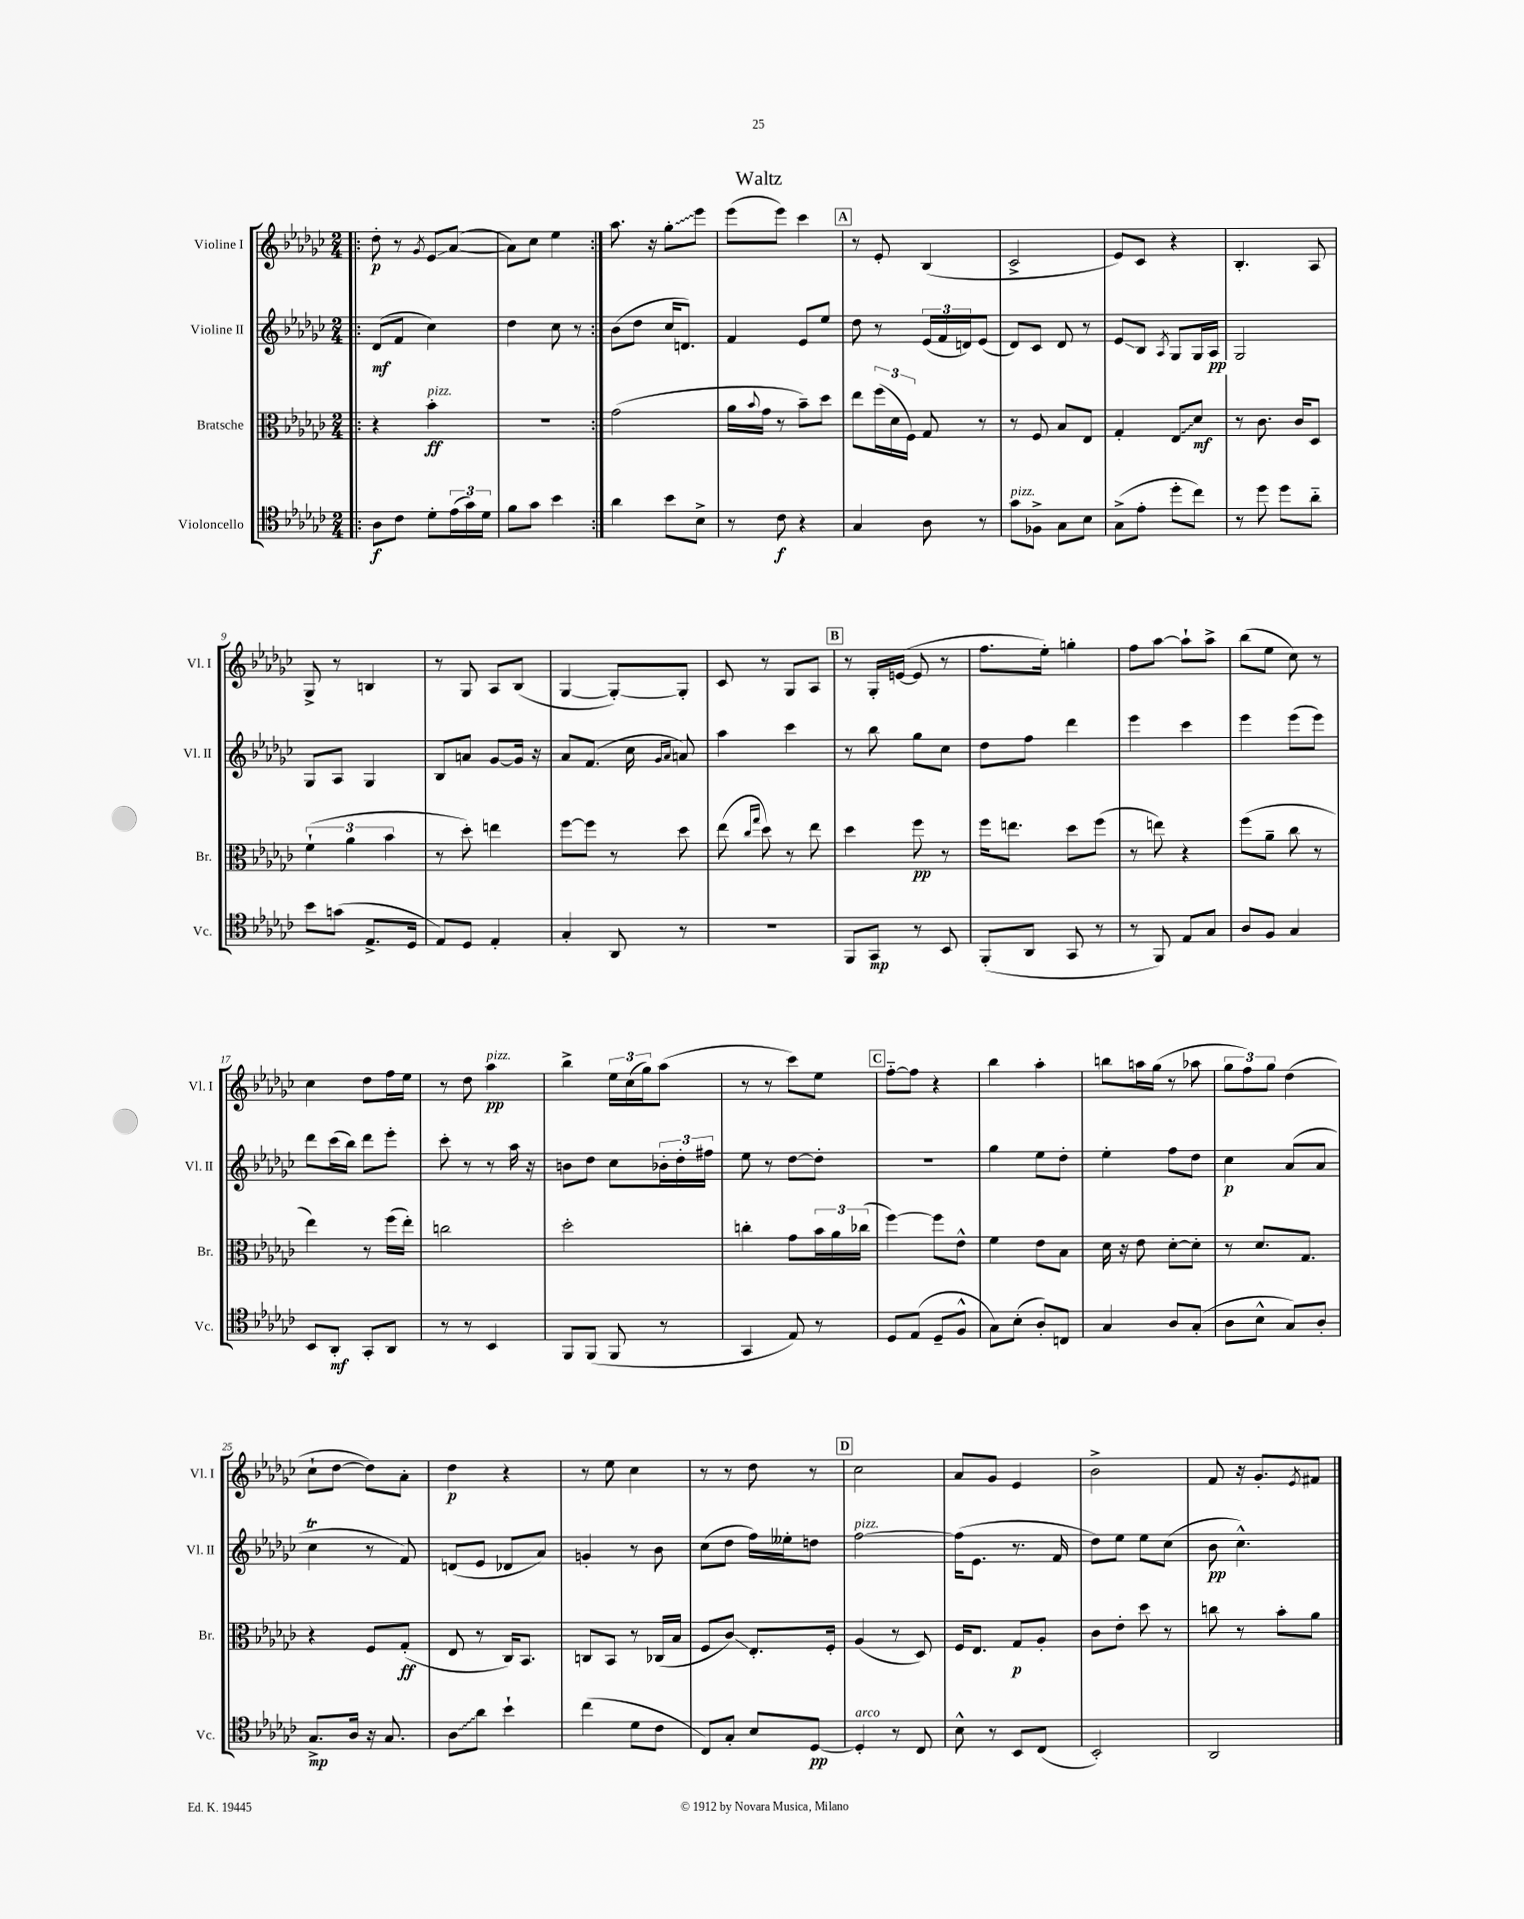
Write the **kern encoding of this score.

**kern	**kern	**kern	**kern
*staff4	*staff3	*staff2	*staff1
*clefC4	*clefC3	*clefG2	*clefG2
*k[b-e-a-d-g-c-]	*k[b-e-a-d-g-c-]	*k[b-e-a-d-g-c-]	*k[b-e-a-d-g-c-]
*M2/4	*M2/4	*M2/4	*M2/4
=!|:	=!|:	=!|:	=!|:
8A-	4r	(8d-	8dd-'
8c-	.	8f	8r
.	.	.	8qg-
8d-'	4b-'	4cc-)	8e-
(24e-	.	.	([8a-
24g-)	.	.	.
24d-	.	.	.
=	=	=	=
8f	2r	4dd-	8a-])
8g-	.	.	8cc-
4b-	.	8cc-	4ee-
.	.	8r	.
=:|!	=:|!	=:|!	=:|!
4a-	(2g-	(8b-	8.aa-
.	.	8dd-	.
.	.	.	16r
8b-	.	16cc-	8gg-'
.	.	8.d)	.
8B-^	.	.	8eee-
=	=	=	=
8r	16a-	4f	(8eee-
.	8qqb-	.	.
.	16g-	.	.
8c-	8r	.	8eee-)
4r	8b-~)	8e-	4ccc-
.	8dd-	8ee-	.
=	=	=	=
4G-	8ee-	8dd-	8r
.	(24ff	8r	8e-'
.	24d-	.	.
.	24F)	.	.
8A-	8G-	(24e-	(4B-
.	.	24f	.
.	.	24d)	.
8r	8r	(8e-	.
=	=	=	=
8g-	8r	8d-)	2c-^
8F-^	8F	8c-	.
8G-	8B-	8d-	.
8B-	8E-	8r	.
=	=	=	=
(8G-^	4G-'	8e-	8e-)
8e-'	.	8B-	8c-
.	.	8qA-	.
8dd-'	8E-	8G-	4r
8cc-)	8d-	16G-	.
.	.	16A-	.
=	=	=	=
8r	8r	2G-	4.B-'
8dd-	8.c-	.	.
8dd-	.	.	.
.	16c-	.	.
8a-'~	8D-	.	8A-
=	=	=	=
8b-	(6f`	8G-	8G-^
(8g	.	8A-	8r
.	6a-	.	.
8.E-^	.	4G-	4B
.	6b-	.	.
16D-	.	.	.
=	=	=	=
8E-)	8r	8B-	8r
8D-	8dd-')	8a	8G-
4E-'	4ee	[8g-	8A-
.	.	16g-]	(8B-
.	.	16r	.
=	=	=	=
4G-'	[8ff	8a-	[4G-
.	8ff]	(8.f	.
8AA-	8r	.	8G-'_)
.	.	16cc-	.
.	.	16qqg-	.
.	.	16qqa-	.
8r	8dd-	8a)	8G-']
=	=	=	=
2r	(8ee-	4aa-	8c-
.	16qqcc-	.	.
.	16qqgg-	.	.
.	8dd-)	.	8r
.	8r	4ccc-	8G-
.	8ee-	.	8A-
=	=	=	=
8FF	4dd-	8r	8r
8GG-	.	8bb-	16G-'
.	.	.	([16e
8r	8ff	8gg-	8e]
8BB-	8r	8cc-	8r
=	=	=	=
(8FF'	16ff	8dd-	8.ff
.	8.ee	.	.
8AA-	.	8ff	.
.	.	.	16ee-')
8GG-	8dd-	4ddd-	4gg'
8r	(8ff	.	.
=	=	=	=
8r	8r	4eee-	8ff
8FF)	8ee)	.	[8aa-
8E-	4r	4ccc-	8aa-`]
8G-	.	.	8aa-^
=	=	=	=
8A-	(8ff	4eee-	(8bb-
8F	8a-~	.	8ee-
4G-	8cc-	(8eee-	8cc-)
.	8r	8eee-)	8r
=	=	=	=
8BB-	4ee-)	8ddd-	4cc-
8AA-'	.	(16ccc-	.
.	.	16bb-)	.
8GG-'	8r	8ddd-	8dd-
8AA-	(16ff	8eee-'	16ff
.	16ee-')	.	16ee-
=	=	=	=
8r	2cc	8ccc-'	8r
8r	.	8r	8dd-
4BB-	.	8r	4aa-
.	.	16aa-	.
.	.	16r	.
=	=	=	=
8FF	2dd-'	8b	4bb-^
(8FF	.	8dd-	.
8FF	.	8cc-	24ee-
.	.	.	(24cc-
.	.	.	24gg-)
8r	.	24b-'	(8aa-
.	.	24dd-'	.
.	.	24ff#	.
=	=	=	=
4GG-	4cc'	8ee-	8r
.	.	8r	8r
8E-)	8g-	[8dd-	8ccc-)
8r	24b-	8dd-']	8ee-
.	24a-	.	.
.	(24cc-	.	.
=	=	=	=
8D-	[4ff)	2r	[8ff'~
(8E-	.	.	8ff]
8D-~	8ff]	.	4r
8F^^	8e-^^	.	.
=	=	=	=
8G-)	4f	4gg-	4bb-
(8B-'	.	.	.
8A-')	8e-	8ee-	4aa-'
8C	8B-	8dd-'	.
=	=	=	=
4G-	16d-	4ee-'	8bb
.	16r	.	.
.	8e-	.	16aa
.	.	.	(16gg-
8A-	[8d-'	8ff	8r
(8G-'	8d-']	8dd-	8aa-
=	=	=	=
8A-	8r	4cc-	12gg-
.	.	.	12ff)
8B-^^	8.d-	.	.
.	.	.	12gg-
8G-)	.	(8a-	(4dd-
.	8.G-	.	.
8A-'	.	8a-	.
=	=	=	=
8.G-^	4r	4cc-	8cc-`
.	.	.	[8dd-
16A-	.	.	.
16r	8F	8r	8dd-])
8.G-	.	.	.
.	(8G-'	8f)	8a-'
=	=	=	=
8A-	8E-	(8d	4dd-
8a-	8r	8e-	.
4b-`	16C-)	8d-	4r
.	8.BB-	.	.
.	.	8a-)	.
=	=	=	=
(4cc-	8C	4g'	8r
.	8BB-	.	8ee-
8d-	8r	8r	4cc-
8c-	(16C-	8b-	.
.	16B-	.	.
=	=	=	=
8C-)	8F	(8cc-	8r
8G-'	8c-)	8dd-	8r
8B-	8.E-'	16ff)	8dd-
.	.	16ee--'	.
[8D-	.	8dd	8r
.	16F'	.	.
=	=	=	=
4D-']	(4A-	[2ff	2cc-
8r	8r	.	.
8C-	8D-)	.	.
=	=	=	=
8B-^^	16F	(16ff]	8a-
.	8.E-	8.e-	.
8r	.	.	8g-
8BB-	8G-	8.r	4e-
(8C-	8A-'	.	.
.	.	16f	.
=	=	=	=
2BB-')	8c-	8dd-)	2b-^
.	8e-'	8ee-	.
.	8dd-	8ee-	.
.	8r	(8cc-	.
=	=	=	=
2AA-	8cc	8b-	8f
.	8r	4.cc-^^)	16r
.	.	.	8.g-'
.	8b-'	.	.
.	.	.	8qe-
.	8a-	.	8f#
==	==	==	==
*-	*-	*-	*-
